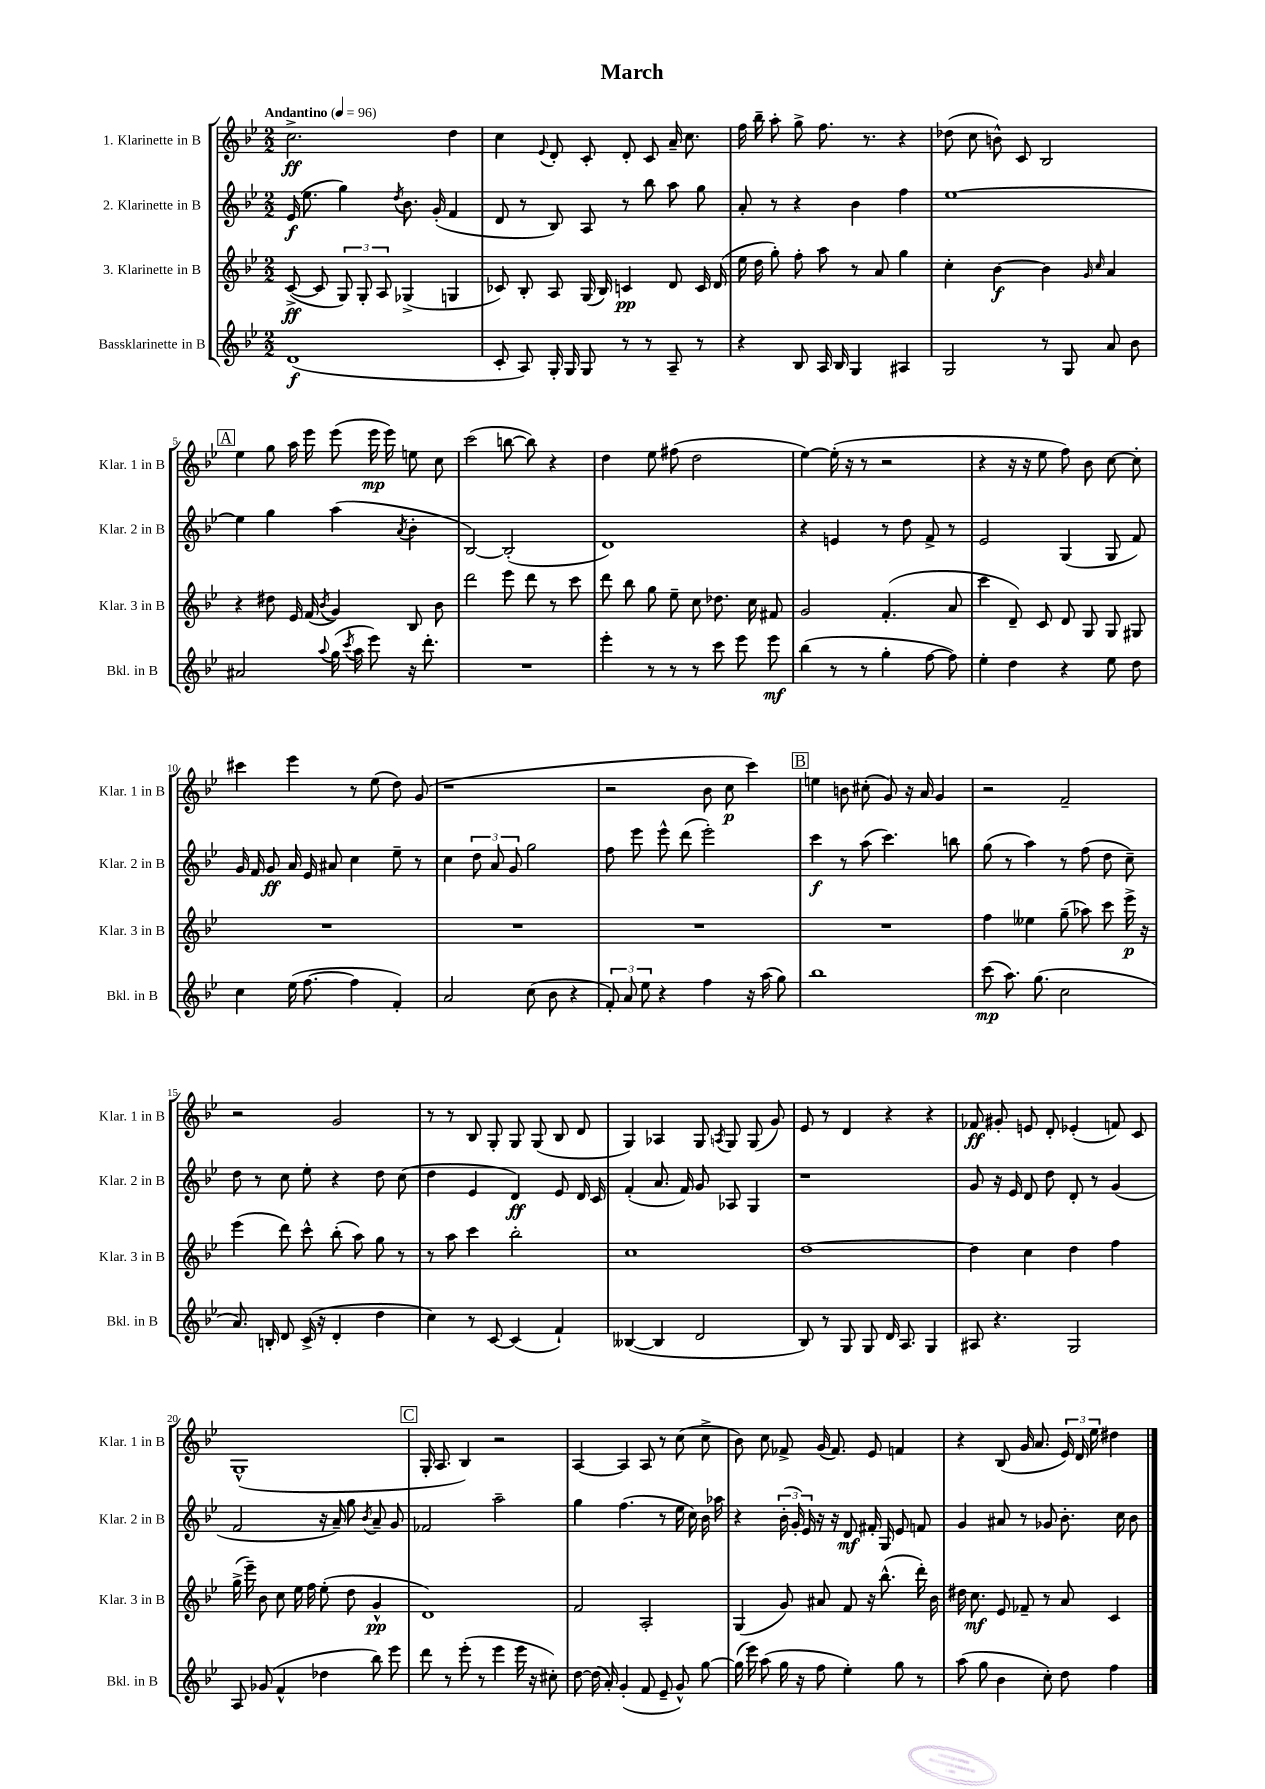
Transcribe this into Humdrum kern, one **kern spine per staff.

**kern	**dynam	**kern	**dynam	**kern	**dynam	**kern	**dynam
*part4	*part4	*part3	*part3	*part2	*part2	*part1	*part1
*staff4	*staff4	*staff3	*staff3	*staff2	*staff2	*staff1	*staff1
*I"Bassklarinette in B	*	*I"3. Klarinette in B	*	*I"2. Klarinette in B	*	*I"1. Klarinette in B	*
*I'Bkl. in B	*	*I'Klar. 3 in B	*	*I'Klar. 2 in B	*	*I'Klar. 1 in B	*
*clefG2	*	*clefG2	*	*clefG2	*	*clefG2	*
*k[b-e-]	*	*k[b-e-]	*	*k[b-e-]	*	*k[b-e-]	*
*M2/2	*	*M2/2	*	*M2/2	*	*M2/2	*
*MM96	*	*MM96	*	*MM96	*	*MM96	*
=1	=1	=1	=1	=1	=1	=1	=1
!	!	!	!	!	!	!LO:TX:a:B:t=Andantino	!
(1d	f	([8c^/	ff	(16e-/	f	2.cc^\	ff
.	.	.	.	8.ee-\	.	.	.
.	.	8c/]	.	.	.	.	.
.	.	12G/)	.	4gg\)	.	.	.
.	.	12G'/	.	.	.	.	.
.	.	12A/	.	.	.	.	.
.	.	.	.	8qdd/	.	.	.
.	.	(4G-X^/	.	8.b-\	.	.	.
.	.	.	.	(16g'/	.	.	.
.	.	4Gn/	.	4f/	.	4dd\	.
=2	=2	=2	=2	=2	=2	=2	=2
8c'/	.	8c-X/)	.	8d/	.	4cc\	.
8A/)	.	8B-'/	.	8r	.	.	.
.	.	.	.	.	.	8qqe-/	.
16G'/	.	8A/	.	8B-/)	.	8d'/	.
16G/	.	.	.	.	.	.	.
8G/	.	(16G/	.	8A/	.	8c'/	.
.	.	16B-/)	.	.	.	.	.
8r	.	4cn/	pp	8r	.	8d'/	.
8r	.	.	.	8bb-\	.	8c/	.
8A~/	.	8d/	.	8aa\	.	16a~/	.
.	.	.	.	.	.	8.cc\	.
8r	.	16c/	.	8gg\	.	.	.
.	.	(16d/	.	.	.	.	.
=3	=3	=3	=3	=3	=3	=3	=3
4r	.	16ee-\	.	8a'/	.	16ff\	.
.	.	16dd\	.	.	.	16bb-~\	.
.	.	8gg'\)	.	8r	.	8aa'\	.
8B-/	.	8ff'\	.	4r	.	8gg^\	.
16A/	.	8aa\	.	.	.	8.ff\	.
16B-/	.	.	.	.	.	.	.
4G/	.	8r	.	4b-\	.	.	.
.	.	.	.	.	.	8.r	.
.	.	8a/	.	.	.	.	.
4A#X/	.	4gg\	.	4ff\	.	4r	.
=4	=4	=4	=4	=4	=4	=4	=4
2G/	.	4cc'\	.	[1ee-	.	(8dd-X\	.
.	.	.	.	.	.	8cc\	.
.	.	[4b-\	f	.	.	8bn^^\)	.
.	.	.	.	.	.	8c/	.
8r	.	4b-\]	.	.	.	2B-/	.
8G/	.	.	.	.	.	.	.
.	.	16qqg/	.	.	.	.	.
.	.	16qqcc/	.	.	.	.	.
8a/	.	4a/	.	.	.	.	.
8b-\	.	.	.	.	.	.	.
!!LO:LB:g=z
!!LO:REH:place=s1:t=A
=5	=5	=5	=5	=5	=5	=5	=5
2a#X/	.	4r	.	4ee-\]	.	4ee-\	.
.	.	8dd#X\	.	4gg\	.	8gg\	.
.	.	16e-/	.	.	.	16aa\	.
.	.	(16f/	.	.	.	16eee-\	.
8qqaa/	.	8qb-/	.	.	.	.	.
(16gg\	.	4g/)	.	(4aa\	.	(8eee-\	.
8qccc/	.	.	.	.	.	.	.
16aa\	.	.	.	.	.	.	.
8eee-\)	.	.	.	.	.	16eee-\	mp
.	.	.	.	.	.	16eee-\)	.
.	.	.	.	8qa/	.	.	.
16r	.	8B-/	.	4b-'\	.	8een\	.
8.ddd'\	.	.	.	.	.	.	.
.	.	8b-\	.	.	.	8cc\	.
=6	=6	=6	=6	=6	=6	=6	=6
1r	.	2ddd\	.	[2B-/)	.	(2ccc\	.
.	.	8eee-\	.	(2B-'/]	.	[8bbn\	.
.	.	8ddd\	.	.	.	8bb\])	.
.	.	8r	.	.	.	4r	.
.	.	8ccc\	.	.	.	.	.
=7	=7	=7	=7	=7	=7	=7	=7
4eee-'\	.	8ddd\	.	1d)	.	4dd\	.
.	.	8bb-\	.	.	.	.	.
8r	.	8gg\	.	.	.	8ee-\	.
8r	.	8ee-~\	.	.	.	(8ff#X\	.
8r	.	8cc\	.	.	.	2dd\	.
8ccc\	.	8.dd-X\	.	.	.	.	.
8eee-\	.	.	.	.	.	.	.
.	.	16cc\	.	.	.	.	.
8eee-\	mf	8f#X/	.	.	.	.	.
=8	=8	=8	=8	=8	=8	=8	=8
(4bb-\	.	2g/	.	4r	.	[4ee-\)	.
8r	.	.	.	4en/	.	(16ee-'\]	.
.	.	.	.	.	.	16r	.
8r	.	.	.	.	.	8r	.
4gg'\	.	(4.f'/	.	8r	.	2r	.
.	.	.	.	8dd\	.	.	.
[8ff\	.	.	.	8f^/	.	.	.
8ff\])	.	8a/	.	8r	.	.	.
=9	=9	=9	=9	=9	=9	=9	=9
4ee-'\	.	4ccc\	.	2e-/	.	4r	.
4dd\	.	8d~/)	.	.	.	16r	.
.	.	.	.	.	.	16r	.
.	.	8c/	.	.	.	8ee-\	.
4r	.	8d/	.	(4G/	.	8ff\)	.
.	.	8G/	.	.	.	8b-\	.
8ee-\	.	8G/	.	8G/	.	[8cc\	.
8dd\	.	8G#X/	.	8f/)	.	8cc'\]	.
!!LO:LB:g=z
=10	=10	=10	=10	=10	=10	=10	=10
4cc\	.	1r	.	16g/	.	4ccc#X\	.
.	.	.	.	16f/	.	.	.
.	.	.	.	8g/	ff	.	.
(16ee-\	.	.	.	16a/	.	4eee-\	.
[8.ff\	.	.	.	16e-/	.	.	.
.	.	.	.	8a#X/	.	.	.
4ff\]	.	.	.	4cc\	.	8r	.
.	.	.	.	.	.	(8ee-\	.
4f'/)	.	.	.	8ee-~\	.	8dd\)	.
.	.	.	.	8r	.	(8g/	.
=11	=11	=11	=11	=11	=11	=11	=11
2a/	.	1r	.	4cc\	.	1r	.
.	.	.	.	12dd\	.	.	.
.	.	.	.	12a/	.	.	.
.	.	.	.	12g/	.	.	.
(8cc\	.	.	.	2gg\	.	.	.
8b-\	.	.	.	.	.	.	.
4r	.	.	.	.	.	.	.
=12	=12	=12	=12	=12	=12	=12	=12
12f'/)	.	1r	.	8ff\	.	2r	.
12a/	.	.	.	.	.	.	.
.	.	.	.	8eee-\	.	.	.
12ee-\	.	.	.	.	.	.	.
4r	.	.	.	8eee-^^\	.	.	.
.	.	.	.	(8ddd\	.	.	.
4ff\	.	.	.	2eee-'\)	.	8b-\	.
.	.	.	.	.	.	8cc\	p
16r	.	.	.	.	.	4ccc\)	.
(16aa\	.	.	.	.	.	.	.
8gg\)	.	.	.	.	.	.	.
!!LO:REH:place=s1:t=B
=13	=13	=13	=13	=13	=13	=13	=13
1bb-	.	1r	.	4ccc\	f	4een\	.
.	.	.	.	8r	.	8bn\	.
.	.	.	.	(8aa\	.	(8cc#X'\	.
.	.	.	.	4.ccc\)	.	8g/)	.
.	.	.	.	.	.	16r	.
.	.	.	.	.	.	16a/	.
.	.	.	.	.	.	4g/	.
.	.	.	.	8bbn\	.	.	.
=14	=14	=14	=14	=14	=14	=14	=14
(8ccc\	mp	4ff\	.	(8gg\	.	2r	.
8.aa\)	.	.	.	8r	.	.	.
.	.	4ee--X\	.	4aa\)	.	.	.
(8.gg\	.	.	.	.	.	.	.
2cc\	.	(8gg~\	.	8r	.	2f~/	.
.	.	8aa-X\)	.	(8ff\	.	.	.
.	.	8ccc\	.	8dd\	.	.	.
.	.	16eee-^\	p	8cc~\)	.	.	.
.	.	16r	.	.	.	.	.
!!LO:LB:g=z
=15	=15	=15	=15	=15	=15	=15	=15
8.a/)	.	(4eee-\	.	8dd\	.	2r	.
.	.	.	.	8r	.	.	.
16Bn'/	.	.	.	.	.	.	.
8d/	.	8ddd\)	.	8cc\	.	.	.
(16c^/	.	8ccc^^\	.	8ee-'\	.	.	.
16r	.	.	.	.	.	.	.
4d'/	.	(8bb-'\	.	4r	.	2g/	.
.	.	8aa\)	.	.	.	.	.
4dd\	.	8gg\	.	8dd\	.	.	.
.	.	8r	.	(8cc\	.	.	.
=16	=16	=16	=16	=16	=16	=16	=16
4cc\)	.	8r	.	4dd\	.	8r	.
.	.	8aa\	.	.	.	8r	.
8r	.	4ccc\	.	4e-/	.	8B-/	.
[8c/	.	.	.	.	.	8G'/	.
(4c/]	.	2bb-'\	.	4d/)	ff	8G/	.
.	.	.	.	.	.	(8G/	.
4f`/)	.	.	.	8e-/	.	8B-/	.
.	.	.	.	16d/	.	8d/	.
.	.	.	.	16c/	.	.	.
=17	=17	=17	=17	=17	=17	=17	=17
([4B--X/	.	1cc	.	(4f'/	.	4G/)	.
4B--/]	.	.	.	8.a/	.	4A-X/	.
.	.	.	.	16f/)	.	.	.
2d/	.	.	.	8g/	.	8G/	.
.	.	.	.	.	.	8qAn/	.
.	.	.	.	8A-X/	.	8G/	.
.	.	.	.	4G/	.	(8G/	.
.	.	.	.	.	.	8g/)	.
=18	=18	=18	=18	=18	=18	=18	=18
8B-/)	.	[1dd	.	1r	.	8e-/	.
8r	.	.	.	.	.	8r	.
8G/	.	.	.	.	.	4d/	.
8G/	.	.	.	.	.	.	.
16d/	.	.	.	.	.	4r	.
8.A/	.	.	.	.	.	.	.
4G/	.	.	.	.	.	4r	.
=19	=19	=19	=19	=19	=19	=19	=19
8A#X/	.	4dd\]	.	8g/	.	8f-X/	ff
4.r	.	.	.	16r	.	8g#X'/	.
.	.	.	.	16e-/	.	.	.
.	.	4cc\	.	8d/	.	8en/	.
.	.	.	.	8dd\	.	8d'/	.
2G/	.	4dd\	.	8d'/	.	(4e-X'/	.
.	.	.	.	8r	.	.	.
.	.	4ff\	.	(4g/	.	8fn/)	.
.	.	.	.	.	.	8c/	.
!!LO:LB:g=z
=20	=20	=20	=20	=20	=20	=20	=20
8A/	.	(16gg^\	.	2f/	.	(1G^^	.
.	.	16eee-~\)	.	.	.	.	.
(8g-X/	.	8b-\	.	.	.	.	.
4f^^/	.	8cc\	.	.	.	.	.
.	.	16ee-\	.	.	.	.	.
.	.	16ff\	.	.	.	.	.
4dd-X\	.	(8ee-'\	.	16r	.	.	.
.	.	.	.	16a~/)	.	.	.
.	.	8dd\	.	8gg\	.	.	.
.	.	.	.	8qb-/	.	.	.
8bb-\)	.	4g^^/	pp	8a~/	.	.	.
8eee-\	.	.	.	8g/	.	.	.
!!LO:REH:place=s1:t=C
=21	=21	=21	=21	=21	=21	=21	=21
8ddd\	.	1d)	.	2f-X/	.	16G'/	.
.	.	.	.	.	.	8.A/	.
8r	.	.	.	.	.	.	.
(8eee-'\	.	.	.	.	.	4B-/)	.
8r	.	.	.	.	.	.	.
4eee-\	.	.	.	2aa~\	.	2r	.
16eee-\	.	.	.	.	.	.	.
16r	.	.	.	.	.	.	.
8cc#X'\)	.	.	.	.	.	.	.
=22	=22	=22	=22	=22	=22	=22	=22
[8dd\	.	2f/	.	4gg\	.	[4A/	.
(16dd\]	.	.	.	.	.	.	.
16a'/)	.	.	.	.	.	.	.
(4g'/	.	.	.	(4.ff\	.	4A/]	.
8f/	.	2A'/	.	.	.	8A/	.
8e-~/	.	.	.	8r	.	8r	.
8g^^/)	.	.	.	16ee-\	.	(8cc\	.
.	.	.	.	16cc\)	.	.	.
[8gg\	.	.	.	16b-\	.	8cc^\	.
.	.	.	.	16aa-X\	.	.	.
=23	=23	=23	=23	=23	=23	=23	=23
(16gg\]	.	(4G/	.	4r	.	8b-\)	.
16eee-\)	.	.	.	.	.	.	.
(8aa\	.	.	.	.	.	8cc\	.
16gg\	.	8g/)	.	(24b-'\	.	8f-X^/	.
.	.	.	.	24g'/)	.	.	.
16r	.	.	.	.	.	.	.
.	.	.	.	24e-/	.	.	.
8ff\	.	8a#X/	.	16r	.	(16g/	.
.	.	.	.	16r	.	8.f-/)	.
4ee-'\)	.	8f/	.	8d/	mf	.	.
.	.	16r	.	16f#X'/	.	8e-/	.
.	.	(8.bb-^^\	.	16G/	.	.	.
8gg\	.	.	.	8e-/	.	4fn/	.
8r	.	16ddd'\)	.	8fn/	.	.	.
.	.	16b-\	.	.	.	.	.
=24	=24	=24	=24	=24	=24	=24	=24
(8aa\	.	16dd#X\	.	4g/	.	4r	.
.	.	8.cc\	mf	.	.	.	.
8gg\	.	.	.	.	.	.	.
4b-\	.	8e-/	.	8a#X/	.	(8B-/	.
.	.	8f-X~/	.	8r	.	16g/	.
.	.	.	.	.	.	8.a/	.
8cc'\)	.	8r	.	8g-X/	.	.	.
8dd\	.	8a/	.	8.b-'\	.	24e-/)	.
.	.	.	.	.	.	24d/	.
.	.	.	.	.	.	24ee-\	.
4ff\	.	4c/	.	.	.	4dd#X\	.
.	.	.	.	16cc\	.	.	.
.	.	.	.	8b-\	.	.	.
==	==	==	==	==	==	==	==
*-	*-	*-	*-	*-	*-	*-	*-
